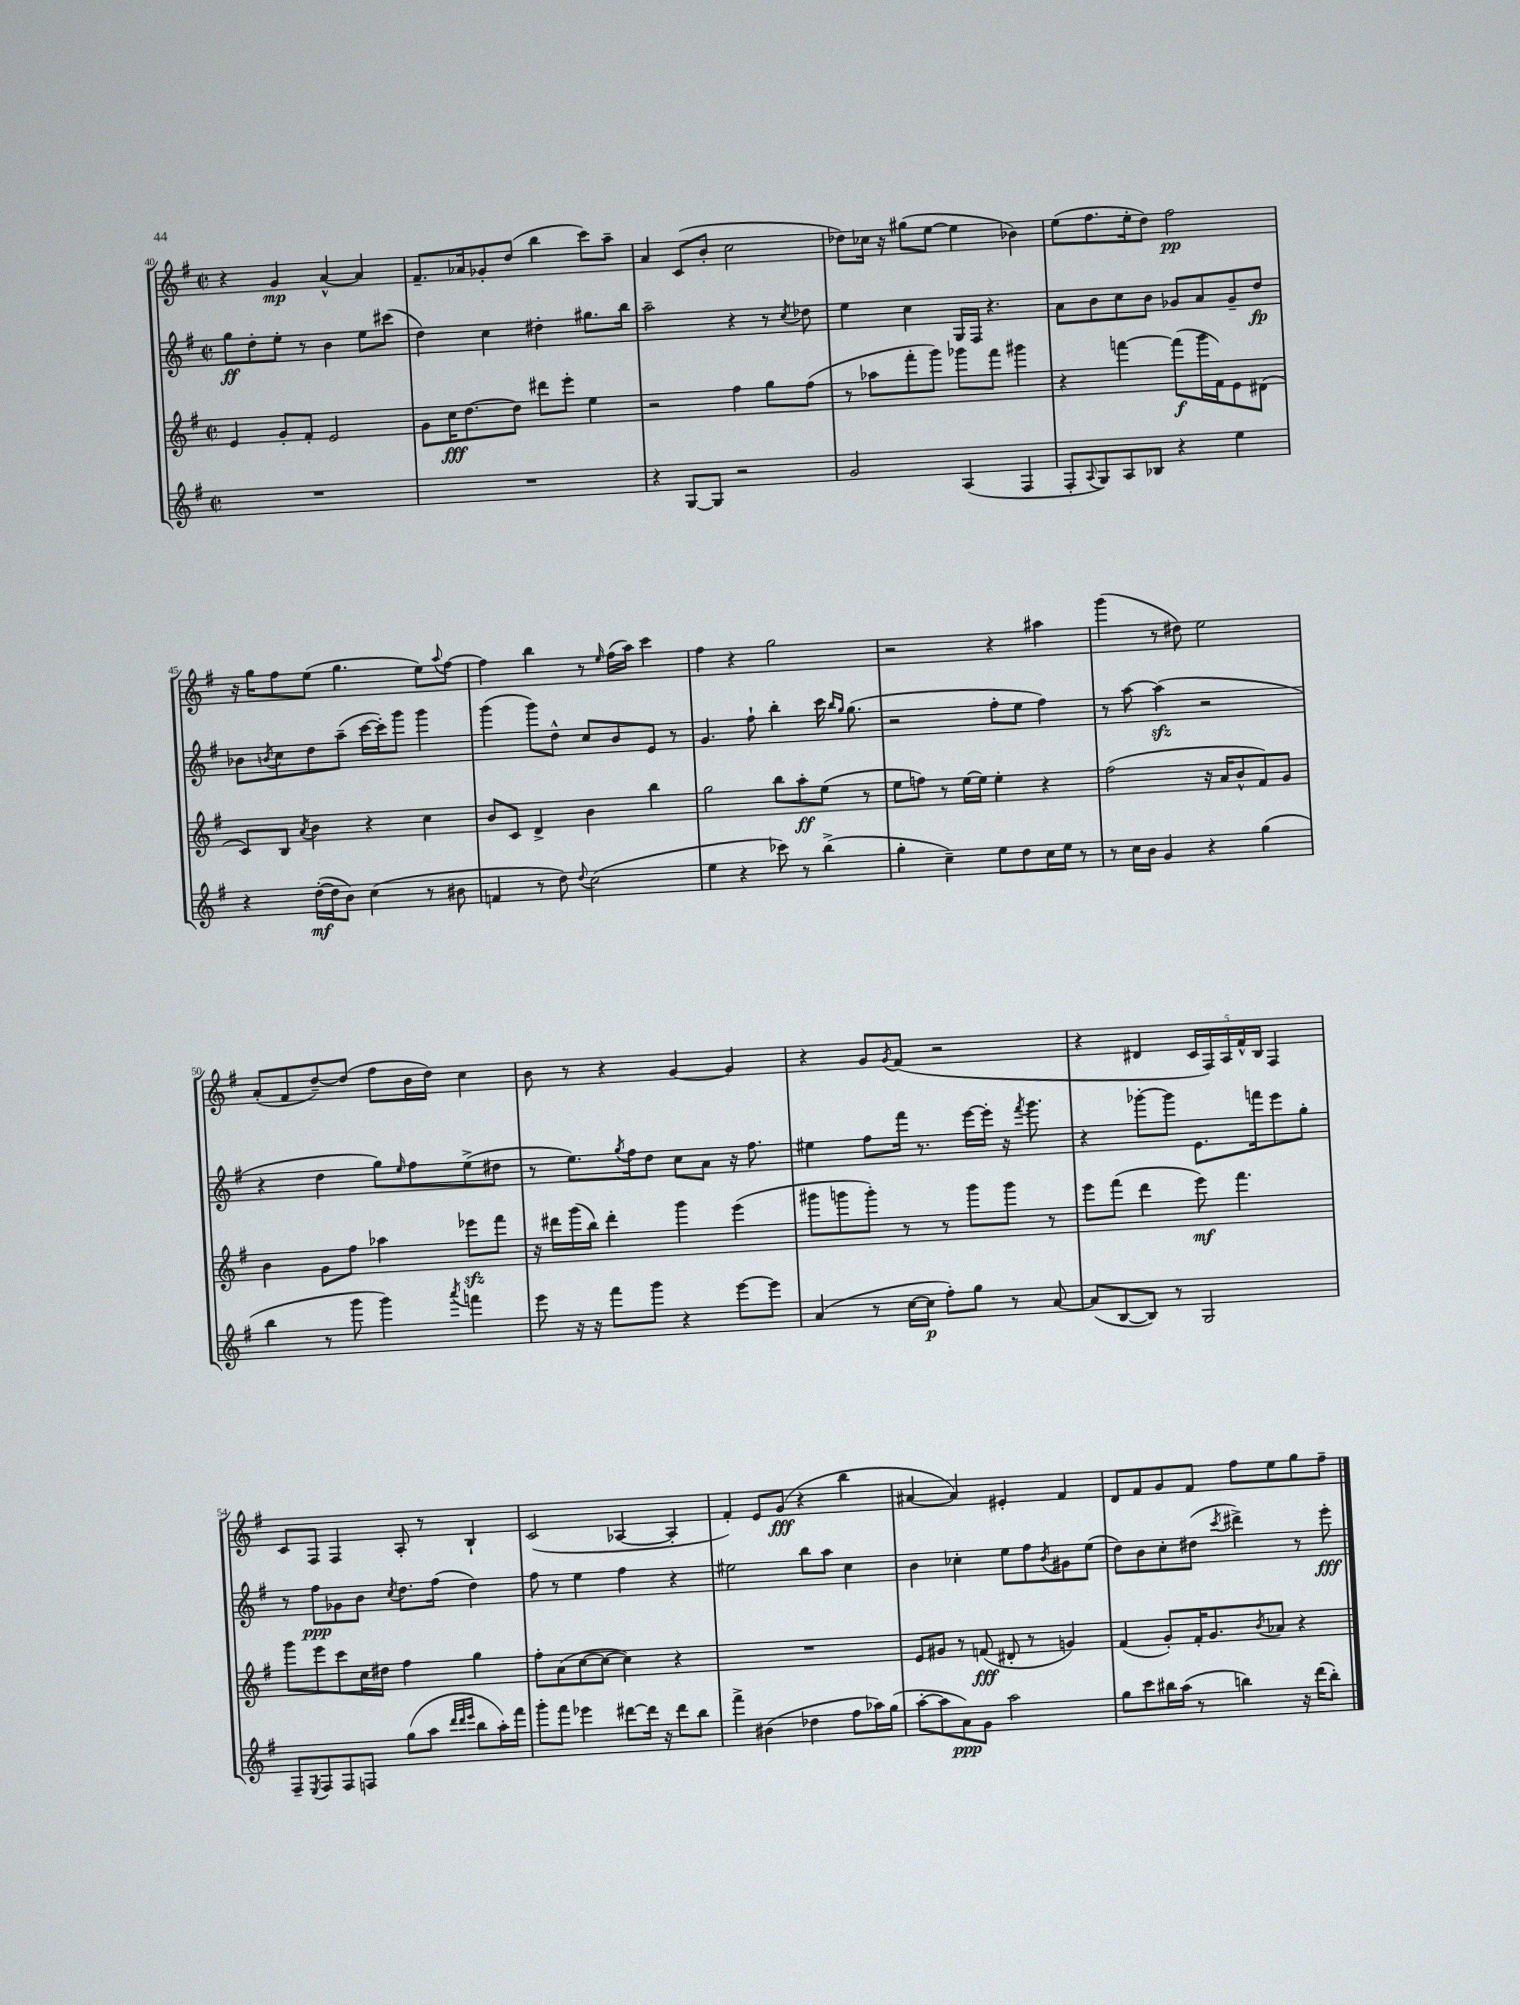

**kern	**dynam	**kern	**dynam	**kern	**dynam	**kern	**dynam
*part4	*part4	*part3	*part3	*part2	*part2	*part1	*part1
*staff4	*staff4	*staff3	*staff3	*staff2	*staff2	*staff1	*staff1
*clefG2	*	*clefG2	*	*clefG2	*	*clefG2	*
*k[f#]	*	*k[f#]	*	*k[f#]	*	*k[f#]	*
*M2/2	*	*M2/2	*	*M2/2	*	*M2/2	*
*met(c|)	*	*met(c|)	*	*met(c|)	*	*met(c|)	*
=40	=40	=40	=40	=40	=40	=40	=40
1r	.	4e/	.	8gg\L	ff	4r	.
.	.	.	.	8dd'\	.	.	.
.	.	8g'/L	.	8ee'\J	.	4g/	mp
.	.	8f#'/J	.	8r	.	.	.
.	.	2e/	.	4b\	.	[4a^^/	.
.	.	.	.	8ee\L	.	4a/]	.
.	.	.	.	(8ccc#X\J	.	.	.
=41	=41	=41	=41	=41	=41	=41	=41
1r	.	8g\L	.	4dd\)	.	8.f#~/L	.
.	.	16cc\K	fff	.	.	.	.
.	.	[8.dd\	.	.	.	16a-X/k	.
.	.	.	.	4cc\	.	8g-X'/	.
.	.	8dd\J]	.	.	.	(8dd/J	.
.	.	8ddd#X\L	.	4dd#X'\	.	4bb\	.
.	.	8eee'\J	.	.	.	.	.
.	.	4ee\	.	8.gg#X\L	.	8ccc\L)	.
.	.	.	.	.	.	8aa~\J	.
.	.	.	.	16bb\Jk	.	.	.
=42	=42	=42	=42	=42	=42	=42	=42
4r	.	2r	.	2aa~\	.	4a/	.
[8G/L	.	.	.	.	.	(8c/L	.
8G/J]	.	.	.	.	.	8b'/J	.
2r	.	4ff#\	.	4r	.	2cc\	.
.	.	8gg\L	.	8r	.	.	.
.	.	.	.	8qcc/	.	.	.
.	.	(8ff#\J	.	8dd-X\	.	.	.
=43	=43	=43	=43	=43	=43	=43	=43
2g/	.	8r	.	4ee\	.	8dd-X\L)	.
.	.	8aa-X\L	.	.	.	16cc-X\Jk	.
.	.	.	.	.	.	16r	.
.	.	8fff#'\	.	4cc\	.	(8gg#X\L	.
.	.	8ggg\J)	.	.	.	[8ee\J	.
(4A/	.	8ggg-X\L	.	16G/LL	.	4ee\]	.
.	.	.	.	16F#/JJ	.	.	.
.	.	8fff#\J	.	4.r	.	.	.
4F#/	.	4ggg#X\	.	.	.	4b-X\)	.
=44	=44	=44	=44	=44	=44	=44	=44
8F#'/L	.	4r	.	8a\L	.	(8ee\L	.
8qqA/	.	.	.	.	.	.	.
8G/)	.	.	.	8b\	.	8.ff#\	.
8A/	.	[4fffn\	.	8cc\	.	.	.
.	.	.	.	.	.	16ee'\k	.
8B-X/J	.	.	.	8b\J	.	8dd\J)	.
4r	.	(8fff\L]	f	8g-X/L	.	2ff#\	pp
.	.	16ggg\L	.	8a/	.	.	.
.	.	16f#\J)	.	.	.	.	.
4ee\	.	8e\	.	8g-~/	.	.	.
.	.	(8d#X\J	.	8dd/J	fp	.	.
!!LO:LB:g=z
=45	=45	=45	=45	=45	=45	=45	=45
4r	.	8c/L)	.	8b-X\L	.	16r	.
.	.	.	.	.	.	16gg\KL	.
.	.	.	.	8qbn/	.	.	.
.	.	8B/J	.	8cc\	.	8ff#\	.
.	.	8qa/	.	.	.	.	.
([16dd'\LL	mf	4b\	.	8dd\	.	(8ee\J	.
16dd\J]	.	.	.	.	.	.	.
8b\J)	.	.	.	(8aa~\J	.	4.gg\	.
(4cc\	.	4r	.	[16ccc\LL	.	.	.
.	.	.	.	16ccc'\J])	.	.	.
.	.	.	.	8ggg\J	.	.	.
8r	.	4cc\	.	4ggg\	.	8ee\L)	.
.	.	.	.	.	.	8qqaa/	.
8b#X\	.	.	.	.	.	[8ff#\J	.
=46	=46	=46	=46	=46	=46	=46	=46
4fn/	.	8b/L	.	(4ggg\	.	4ff#\]	.
.	.	8c/J	.	.	.	.	.
8r	.	4d^/	.	8ggg\L)	.	4bb\	.
8dd\)	.	.	.	8dd^^\J	.	.	.
8qqdd/	.	.	.	.	.	.	.
(2cc\	.	4b\	.	8cc/L	.	8r	.
.	.	.	.	.	.	16qqee/	.
.	.	.	.	8b/	.	(16ff#\LL	.
.	.	.	.	.	.	16aa\JJ)	.
.	.	4bb\	.	8e/J	.	4ccc\	.
.	.	.	.	8r	.	.	.
=47	=47	=47	=47	=47	=47	=47	=47
4ee\	.	2gg\	.	4.g/	.	4ff#\	.
4r	.	.	.	.	.	4r	.
.	.	.	.	8ff#`\	.	.	.
8ccc-X\)	.	8bb\L	.	4bb'\	.	2gg\	.
8r	.	8aa'\	ff	.	.	.	.
(4bb^\	.	(8ee\J	.	16ccc\	.	.	.
.	.	.	.	16qqbb/LL	.	.	.
.	.	.	.	16qqgg/JJ	.	.	.
.	.	.	.	(8.gg\	.	.	.
.	.	8r	.	.	.	.	.
=48	=48	=48	=48	=48	=48	=48	=48
4gg'\	.	8ee\L	.	2r	.	2r	.
.	.	8ffn\J)	.	.	.	.	.
4cc~\)	.	8r	.	.	.	.	.
.	.	[16ee\LL	.	.	.	.	.
.	.	16ee\JJ]	.	.	.	.	.
8ee\L	.	4ee'\	.	8ff#'\L	.	4r	.
8dd\	.	.	.	8ee\J	.	.	.
16cc\L	.	4r	.	4ff#\)	.	4aa#X\	.
16ee\JJ	.	.	.	.	.	.	.
8r	.	.	.	.	.	.	.
=49	=49	=49	=49	=49	=49	=49	=49
8r	.	(2ff#\	.	8r	.	(4ggg\	.
16cc\LL	.	.	.	[8aa\	.	.	.
16b\JJ	.	.	.	.	.	.	.
4g/	.	.	.	(4aazz\]	.	8r	.
.	.	.	.	.	.	8dd#X\)	.
4r	.	16r	.	2r	.	2ee\	.
.	.	16a/KL	.	.	.	.	.
.	.	8b^^/	.	.	.	.	.
(4gg\	.	8f#/)	.	.	.	.	.
.	.	8g/J	.	.	.	.	.
!!LO:LB:g=z
=50	=50	=50	=50	=50	=50	=50	=50
4bb\	.	4b\	.	4r	.	(8a'/L	.
.	.	.	.	.	.	8f#/	.
8r	.	8g\L	.	4dd\	.	[8dd~/)	.
8ggg\	.	8ff#\J	.	.	.	(8dd/J]	.
4ggg\)	.	4aa-X\	.	8gg\L)	.	8ff#\L	.
.	.	.	.	16qqee/	.	.	.
.	.	.	.	8ff#\	.	16b\L	.
.	.	.	.	.	.	16dd\JJ)	.
8qaaa/	.	.	.	.	.	.	.
4fffn\	.	8eee-Xzz\L	.	(8ee^\	.	4cc\	.
.	.	8fff#\J	.	8dd#X\J	.	.	.
=51	=51	=51	=51	=51	=51	=51	=51
8eee\	.	16r	.	8r	.	8b\	.
.	.	16ddd#X\LL	.	.	.	.	.
16r	.	(16ggg\	.	8.ee\L)	.	8r	.
16r	.	16bb\JJ)	.	.	.	.	.
8fff#\L	.	4ddd#'\	.	.	.	4r	.
.	.	.	.	8qgg/	.	.	.
.	.	.	.	16ff#\k	.	.	.
8ggg\J	.	.	.	8dd\J	.	.	.
4r	.	4ggg\	.	8cc\L	.	[4g/	.
.	.	.	.	8a\J	.	.	.
[8eee\L	.	(4eee\	.	16r	.	4g/]	.
.	.	.	.	8.ff#\	.	.	.
8eee\J]	.	.	.	.	.	.	.
=52	=52	=52	=52	=52	=52	=52	=52
(4a/	.	8ggg#X\L	.	4ee#X\	.	4r	.
.	.	8gggn\	.	.	.	.	.
8r	.	8ggg'\J)	.	8ff#\L	.	8g/L	.
.	.	.	.	.	.	8qg/	.
[16cc\LL	.	8r	.	16fff#\Jk	.	(8f#/J	.
16cc\JJ]	p	.	.	8.r	.	.	.
8ff#'\L)	.	8r	.	.	.	2r	.
8gg\J	.	8ggg\L	.	[16eee\LL	.	.	.
.	.	.	.	16eee'\JJ]	.	.	.
8r	.	8ggg\J	.	16r	.	.	.
.	.	.	.	8qfff#/	.	.	.
.	.	.	.	8.ggg\	.	.	.
[8a/	.	8r	.	.	.	.	.
=53	=53	=53	=53	=53	=53	=53	=53
(8a/L]	.	8eee\L	.	4r	.	4r	.
[8B/	.	(8fff#\J	.	.	.	.	.
8B/J])	.	4ddd\	.	[8ggg-X'\L	.	4d#X/	.
8r	.	.	.	8ggg-\J]	.	.	.
2G/	.	8eee\)	mf	8.e\L	.	20c/LL	.
.	.	.	.	.	.	20F#/)	.
.	.	.	.	.	.	20A/	.
.	.	4.fff#\	.	.	.	.	.
.	.	.	.	.	.	20f#^^/	.
.	.	.	.	16fffn\k	.	.	.
.	.	.	.	.	.	20B/JJ	.
.	.	.	.	8eee\	.	4F#/	.
.	.	.	.	8gg'\J	.	.	.
!!LO:LB:g=z
=54	=54	=54	=54	=54	=54	=54	=54
8F#~/L	.	8ggg\L	.	8r	.	8c/L	.
8qE/	.	.	.	.	.	.	.
8F#/	.	8eee\	.	8ff#\L	ppp	8F#/J	.
8F#/	.	8ccc\	.	8g-X\	.	4F#/	.
8Fn/J	.	16cc\L	.	8b\J	.	.	.
.	.	16dd#X\JJ	.	.	.	.	.
.	.	.	.	8qcc/	.	.	.
(8gg\L	.	4ff#\	.	8.dd\L	.	8A'/	.
8aa\J	.	.	.	.	.	8r	.
.	.	.	.	(16ff#\Jk	.	.	.
32qqddd/LLL	.	.	.	.	.	.	.
32qqddd/	.	.	.	.	.	.	.
32qqeee/JJJ	.	.	.	.	.	.	.
8bb\L	.	4gg\	.	4dd\)	.	4B`/	.
16aa'\L)	.	.	.	.	.	.	.
16fff#\JJ	.	.	.	.	.	.	.
=55	=55	=55	=55	=55	=55	=55	=55
8ggg'\L	.	8ff#'\L	.	8ff#\	.	(2c/	.
8fff#\J	.	(8a\	.	8r	.	.	.
4eee-X\	.	[8cc\	.	4ee\	.	.	.
.	.	8cc\J_	.	.	.	.	.
[8ddd#X\L	.	4cc\])	.	4ff#\	.	[4A-X/	.
16ddd#\Jk]	.	.	.	.	.	.	.
16r	.	.	.	.	.	.	.
8ddd#\L	.	4r	.	4r	.	4A-'/]	.
8bb\J	.	.	.	.	.	.	.
=56	=56	=56	=56	=56	=56	=56	=56
4fff#^\	.	1r	.	2ee#X\	.	4f#'/)	.
(4b#X\	.	.	.	.	.	8e/L	.
.	.	.	.	.	.	(8g/J	fff
4dd-X\	.	.	.	8bb\L	.	4r	.
.	.	.	.	8aa\J	.	.	.
8ff#\L	.	.	.	4cc\	.	4bb\	.
16aa-X\L)	.	.	.	.	.	.	.
(16gg\JJ	.	.	.	.	.	.	.
=57	=57	=57	=57	=57	=57	=57	=57
[8aa'\L	.	8e/L	.	4b\	.	[4a#X/	.
8aa\]	.	8g#X/J	.	.	.	.	.
8a\)	ppp	8r	.	4cc-X'\	.	4a#/])	.
8g\J	.	(8fn/	fff	.	.	.	.
2aa\	.	8d#X'/	.	8ee\L	.	4e#X'/	.
.	.	8r	.	8ff#\	.	.	.
.	.	.	.	8qb/	.	.	.
.	.	4gn/)	.	8g#X\	.	4f#/	.
.	.	.	.	(8ee\J	.	.	.
=58	=58	=58	=58	=58	=58	=58	=58
8gg\L	.	(4f#/	.	8dd\L)	.	8d/L	.
8ccc\	.	.	.	8b\	.	8f#/	.
16bb#X\L	.	8g'/L)	.	8cc'\	.	8g/	.
(16aa\JJ	.	.	.	.	.	.	.
8r	.	16f#'/K	.	(8dd#X\J	.	8f#/J	.
.	.	8.g/	.	.	.	.	.
.	.	.	.	8qccc/	.	.	.
4bbn\)	.	.	.	4ddd#X^\)	.	8ff#\L	.
.	.	8qb/	.	.	.	.	.
.	.	8a-X/J	.	.	.	8ee\	.
16r	.	4r	.	8r	.	8gg\	.
(16ddd\KL	.	.	.	.	.	.	.
8bb'\J)	.	.	.	8eee'\	fff	8ff#~\J	.
==	==	==	==	==	==	==	==
*-	*-	*-	*-	*-	*-	*-	*-
